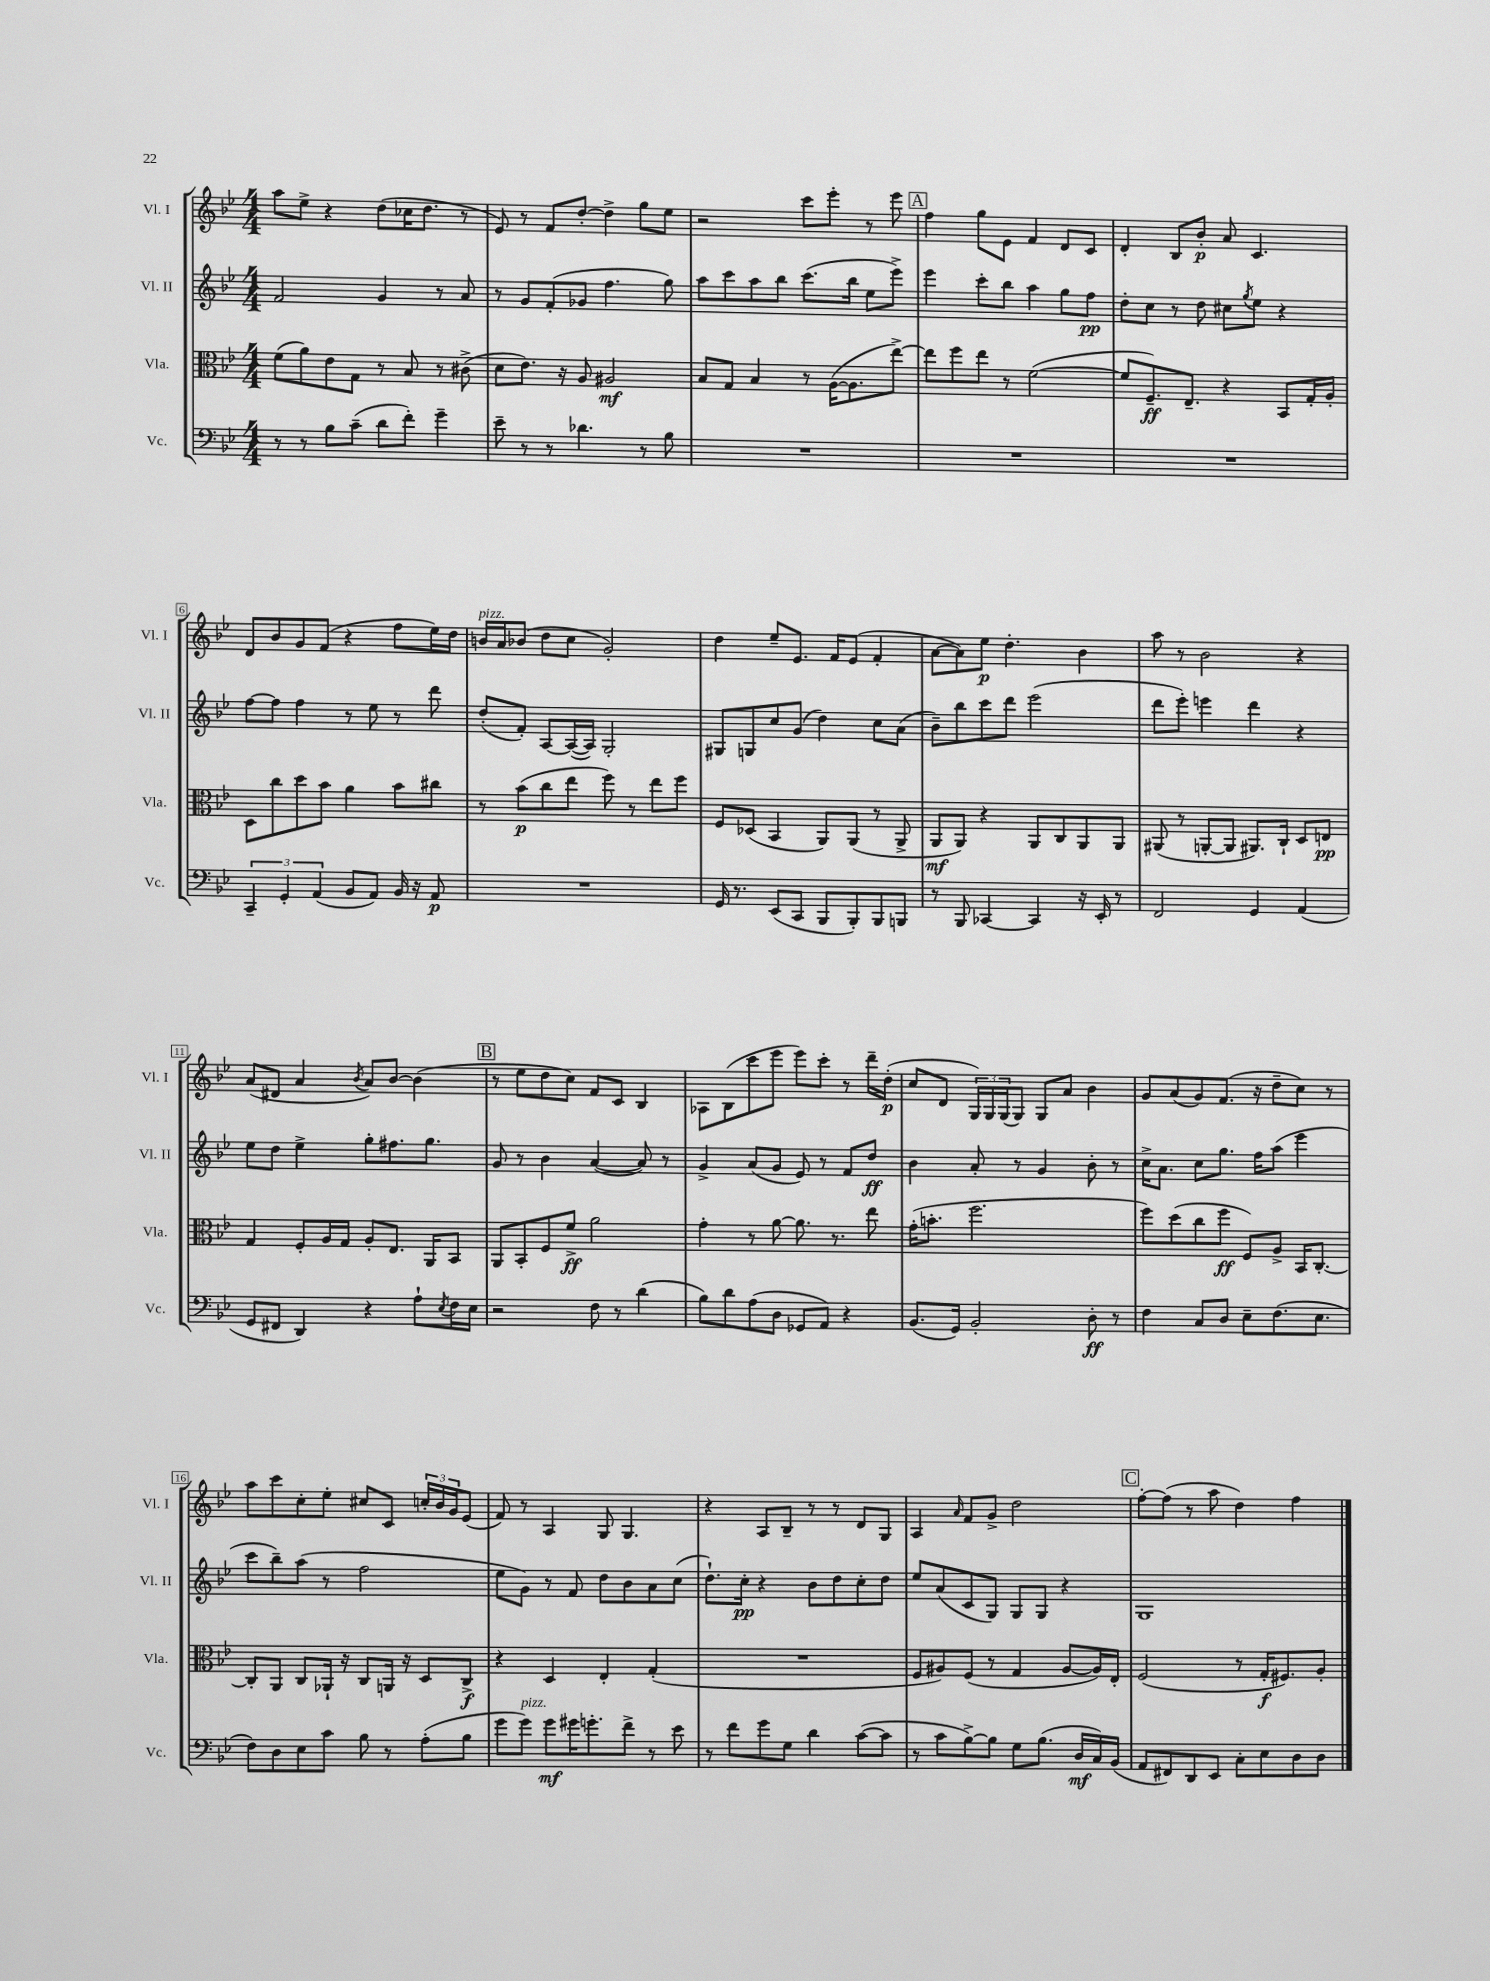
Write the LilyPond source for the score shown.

<<
\new StaffGroup <<
\new Staff = "s0" \with { instrumentName = "Vl. I" shortInstrumentName = "Vl. I" } {
    \clef treble \key bes \major \numericTimeSignature \time 4/4
    a''8 ees''8-> r4 d''8( ces''16 d''8. r8 |
    ees'8) r8 f'8 d''8~-. d''4-> g''8 ees''8 |
    r2 c'''8 ees'''8-. r8 ees'''8 |
    \mark \markup { \box "A" } f''4 g''8 ees'8 f'4 d'8 c'8 |
    d'4-. bes8 bes'8-.\p a'8 c'4. |
    d'8 bes'8 g'8 f'8( r4 f''8 ees''16) d''16 |
    b'16^\markup { \italic "pizz." } a'16 bes'8( d''8 c''8 g'2-.) |
    d''4 ees''8-- ees'8. f'16 ees'8( f'4-. |
    a'8~ a'8) ees''8\p d''4.-. bes'4 |
    a''8 r8 bes'2 r4 |
    a'8( dis'8 a'4 \acciaccatura { bes'8 } a'8) bes'8~ bes'4( |
    \mark \markup { \box "B" } r8 ees''8 d''8 c''8) f'8 c'8 bes4 |
    aes8 bes8( c'''8 ees'''8 ees'''8) c'''8-. r8 d'''16-- d''16-.\p( |
    c''8 d'8 \tuplet 3/2 { g16) g16 g16( } g8) g8 a'8 bes'4 |
    g'8 a'8( g'8) f'8.( r16 d''8-- c''8) r8 |
    a''8 c'''8 c''8-. ees''8-. cis''8 c'8 \tuplet 3/2 { c''16-. bes'16 g'16 } ees'8( |
    f'8) r8 a4 g8 g4. |
    r4 a8 bes8-- r8 r8 d'8 g8 |
    a4 \grace { a'16 } f'8 g'8-> d''2 |
    \mark \markup { \box "C" } f''8~-. f''8( r8 a''8 d''4) f''4 \bar "|." |
}
\new Staff = "s1" \with { instrumentName = "Vl. II" shortInstrumentName = "Vl. II" } {
    \clef treble \key bes \major \numericTimeSignature \time 4/4
    f'2 g'4 r8 a'8 |
    r8 g'8 f'8-.( ges'8 f''4. g''8) |
    a''8 c'''8 a''8 bes''8 c'''8.( bes''16 ees''8 ees'''8->) |
    \mark \markup { \box "A" } ees'''4 c'''8-. bes''8 a''4 g''8 f''8\pp |
    d''8-. c''8 r8 d''8 cis''8 \acciaccatura { g''8 } ees''8 r4 |
    f''8~ f''8 f''4 r8 ees''8 r8 d'''8 |
    d''8-.( f'8-.) a8~ a16~( a16) g2-. |
    gis8 g8 c''8 g'8( d''4) c''8 a'8( |
    bes'8--) bes''8 c'''8 d'''8 ees'''2( |
    d'''8 ees'''8-.) e'''4 d'''4 r4 |
    ees''8 d''8 ees''4-> g''8-. fis''8. g''8. |
    \mark \markup { \box "B" } g'8 r8 bes'4 a'4~( a'8) r8 |
    g'4-> a'8( g'8 ees'8) r8 f'8 d''8\ff |
    bes'4 a'8-. r8 g'4 bes'8-. r8 |
    c''16-> a'8. c''8 g''8. f''16 a''8( ees'''4 |
    c'''8 bes''8--) a''8( r8 f''2 |
    ees''8 g'8) r8 f'8 d''8 bes'8 a'8 c''8( |
    d''8.-!) c''16-.\pp r4 bes'8 d''8 c''8-. d''8 |
    ees''8 a'8( c'8 g8) g8 g8 r4 |
    \mark \markup { \box "C" } g1 \bar "|." |
}
\new Staff = "s2" \with { instrumentName = "Vla." shortInstrumentName = "Vla." } {
    \clef alto \key bes \major \numericTimeSignature \time 4/4
    f'8( a'8) ees'8 g8 r8 bes8 r8 cis'8->( |
    d'8 ees'8.) r16 a8 ais2\mf |
    bes8 g8 bes4 r8 a16~( a8. ees''8~->) |
    \mark \markup { \box "A" } ees''8 f''8 ees''8 r8 f'2~( |
    f'8 f8.--\ff) ees8.-- r4 bes,8 g16-. a16-. |
    d8 c''8 d''8 bes'8 a'4 bes'8 cis''8 |
    r8 bes'8\p( c''8 ees''8 f''8) r8 ees''8 f''8 |
    f8 des8( bes,4 a,8) a,8( r8 a,8-> |
    a,8\mf a,8) r4 a,8 c8 a,8 a,8 |
    ais,8( r8 a,8~-. a,8 ais,8.) c16-! d8 e8\pp |
    g4 f8-. a16 g16 a8-. ees8. a,16 bes,8 |
    \mark \markup { \box "B" } a,8 bes,8-. f8 f'8->\ff a'2 |
    g'4-. r8 a'8~ a'8. r8. ees''8 |
    g'16-.( b'8.-. f''2. |
    f''8) d''8( c''8 f''8\ff f8) a8-> bes,16 c8.~-. |
    c8-. a,8 c8 aes,16-! r16 c8 a,16 r16 d8 c8->\f |
    r4 d4 ees4-. g4-.( |
    R1 |
    f8 ais8) f8( r8 g4 ais8~ ais16) ees16-. |
    \mark \markup { \box "C" } f2( r8 g16-.\f fis8.) a8-. \bar "|." |
}
\new Staff = "s3" \with { instrumentName = "Vc." shortInstrumentName = "Vc." } {
    \clef bass \key bes \major \numericTimeSignature \time 4/4
    r8 r8 bes8 c'8--( d'8 f'8-.) g'4-- |
    ees'8-- r8 r8 des'4. r8 bes8 |
    R1 |
    \mark \markup { \box "A" } R1 |
    R1 |
    \tuplet 3/2 { c,4-- g,4-. a,4( } bes,8 a,8) bes,16 r16 a,8\p |
    R1 |
    g,16 r8. ees,8( c,8 bes,,8 bes,,8-.) bes,,8 b,,8 |
    r8 bes,,8 ces,4~ ces,4 r16 ees,16-. r8 |
    f,2 g,4 a,4( |
    g,8 fis,8 d,4) r4 a8-! \acciaccatura { ees8 } f16 ees16 |
    \mark \markup { \box "B" } r2 f8 r8 d'4( |
    bes8) d'8 a8( d8 ges,8 a,8) r4 |
    bes,8.( g,16) bes,2-. d8-.\ff r8 |
    f4 c8 d8 ees8-- f8.( ees8. |
    f8) d8 ees8 c'8 bes8 r8 a8-.( bes8 |
    g'8 g'8^\markup { \italic "pizz." }) g'8\mf gis'16 g'8.-. f'8-> r8 ees'8 |
    r8 f'8 g'8 g8 d'4 c'8~( c'8 |
    r8 c'8 bes8~->) bes8 g8 bes8.( d16\mf c16) bes,16( |
    \mark \markup { \box "C" } a,8 fis,8) d,8 ees,8 c8-. ees8 d8 d8 \bar "|." |
}
>>
>>
\layout { \context { \Score \override BarNumber.stencil = #(make-stencil-boxer 0.1 0.3 ly:text-interface::print) } }
